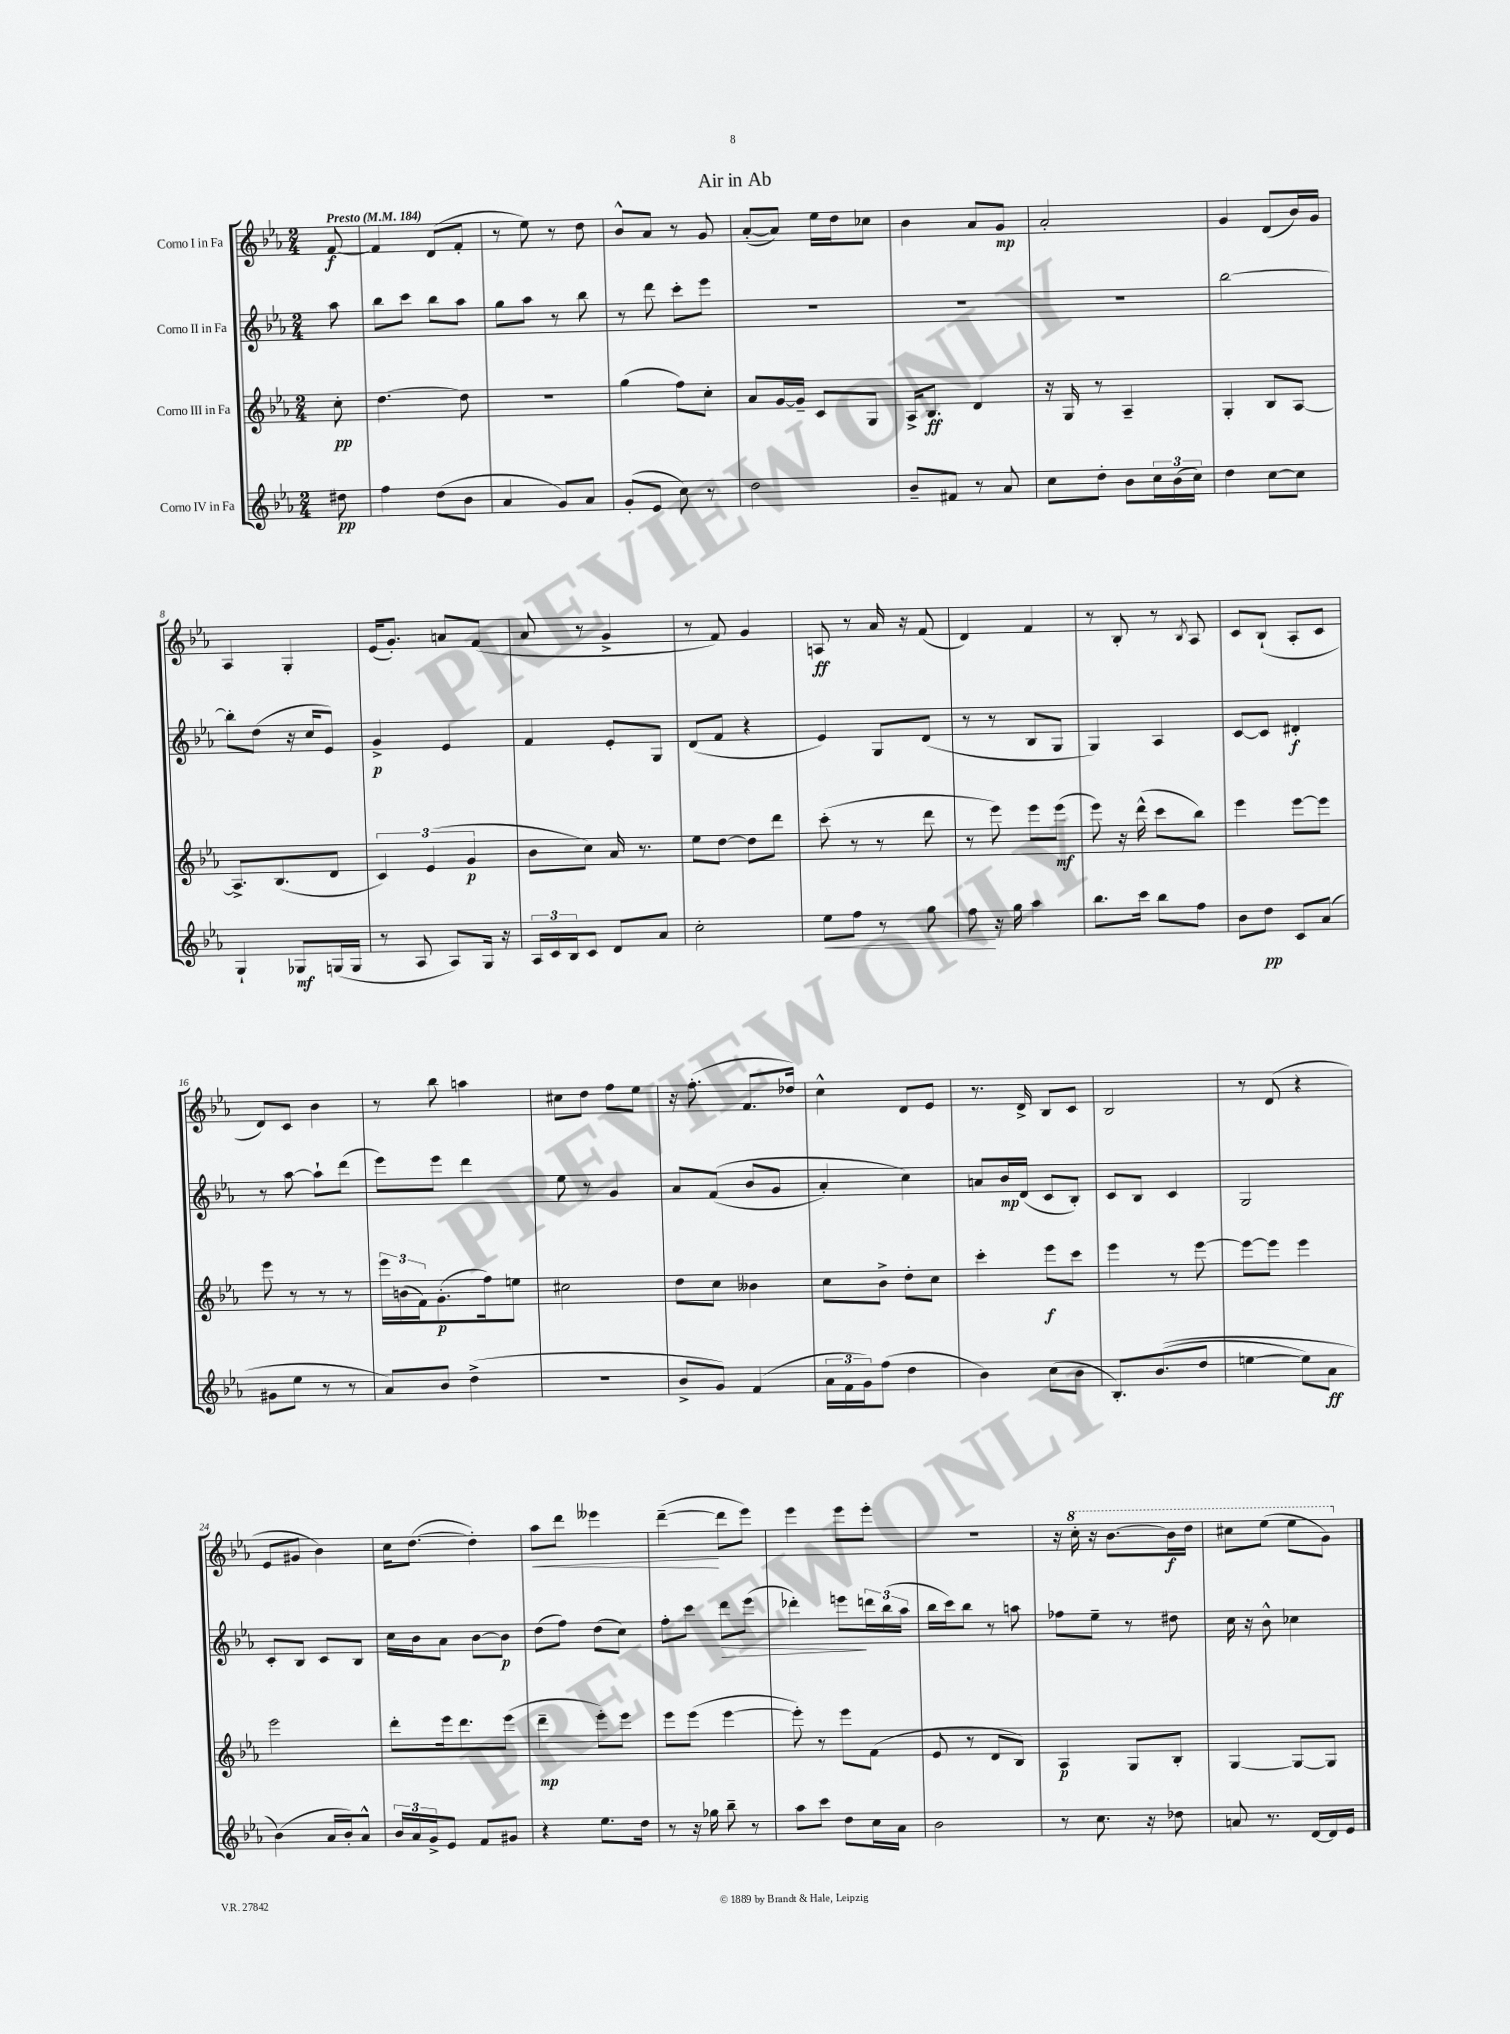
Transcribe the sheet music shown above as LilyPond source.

\header { title = "Air in Ab" }
<<
\new StaffGroup <<
\new Staff = "s0" \with { instrumentName = "Corno I in Fa" } {
    \clef treble \key ees \major \numericTimeSignature \time 2/4 \partial 8 \tempo "Presto" 4 = 184
    f'8~\f |
    f'4 d'8( f'8-. |
    r8 ees''8) r8 d''8 |
    bes'8-^ aes'8 r8 g'8 |
    aes'8~-.( aes'8) ees''16 d''16 ces''8 |
    bes'4 aes'8 g'8\mp |
    aes'2-. |
    g'4 d'8( bes'16) g'16 |
    aes4 g4-. |
    ees'16( g'8.-.) a'8 f'8( |
    aes'8 r8 g'4-> |
    r8 f'8) g'4 |
    a8\ff r8 aes'16 r16 f'8( |
    d'4) f'4 |
    r8 bes8-. r8 \acciaccatura { bes8 } aes8 |
    c'8 bes8-!( aes8-. c'8 |
    d'8) c'8 bes'4 |
    r8 bes''8 a''4 |
    cis''8 d''8 f''8 ees''8 |
    r16 f''8.-.( f'8. des''16) |
    c''4-^ d'8 ees'8 |
    r8. d'16-> bes8 c'8 |
    bes2 |
    r8 d'8( r4 |
    ees'8 gis'8 bes'4) |
    c''16 d''8.~( d''4-.) |
    aes''8\< d'''8 eeses'''4 |
    d'''4~--\!( d'''8 ees'''8) |
    ees'''4 ees'''8 ees'''8-. |
    R2 |
    r16 \ottava #1 c'''16-. r16 bes''8.~ bes''16\f d'''16 |
    cis'''8 ees'''8( ees'''8 g''8) \ottava #0 \bar "|." |
}
\new Staff = "s1" \with { instrumentName = "Corno II in Fa" } {
    \clef treble \key ees \major \numericTimeSignature \time 2/4 \partial 8
    aes''8 |
    bes''8 c'''8 bes''8 aes''8 |
    g''8 aes''8 r8 bes''8 |
    r8 d'''8 c'''8-. ees'''8 |
    R2 |
    R2 |
    r2 |
    bes''2~ |
    bes''8-. d''8( r16 c''16 ees'8) |
    g'4->\p ees'4 |
    f'4 ees'8-. g8 |
    d'8( f'8 r4 |
    ees'4) g8 d'8( |
    r8 r8 bes8 g8 |
    g4) aes4 |
    c'8~ c'8 dis'4-.\f |
    r8 aes''8~ aes''8-! d'''8( |
    ees'''8) ees'''8 d'''4 |
    ees''8 r8 g'4 |
    aes'8 f'8(\( bes'8 g'8 |
    aes'4-.) c''4\) |
    a'8 bes'16\mp d'16( c'8 bes8-.) |
    c'8 bes8 c'4 |
    g2 |
    c'8-. bes8 c'8 bes8 |
    c''16 bes'16 aes'8 bes'8~ bes'8\p |
    d''8( f''8) d''8( c''8) |
    f''8-. c'''8 d'''8\> ees'''8( |
    des'''4-.) e'''8\! \tuplet 3/2 { d'''16 bes''16( aes''16 } |
    bes''16 c'''16) bes''8 r8 a''8 |
    fes''8 ees''8-- r8 dis''8 |
    c''16 r16 bes'8-^ ces''4 \bar "|." |
}
\new Staff = "s2" \with { instrumentName = "Corno III in Fa" } {
    \clef treble \key ees \major \numericTimeSignature \time 2/4 \partial 8
    c''8-.\pp |
    d''4.~ d''8 |
    r2 |
    g''4( f''8) c''8-. |
    aes'8 g'16~ g'16-- c'8 g8 |
    aes16-> bes8.\ff d'4 |
    r16 g16 r8 aes4-- |
    g4-. bes8 aes8~ |
    aes8.-> bes8.( d'8 |
    \tuplet 3/2 { c'4) ees'4( g'4\p } |
    bes'8 c''8) aes'16 r8. |
    ees''8 d''8~ d''8 d'''8 |
    c'''8-.( r8 r8 d'''8 |
    r8 ees'''8) ees'''8 ees'''8\mf( |
    ees'''8) r16 d'''16-^( c'''8 bes''8) |
    ees'''4 ees'''8~ ees'''8 |
    ees'''8 r8 r8 r8 |
    \tuplet 3/2 { ees'''16 b'16( f'16) } g'8.-.\p( f''16) e''8 |
    cis''2 |
    d''8 c''8 beses'4 |
    c''8 bes'8-> d''8-. c''8 |
    c'''4-. ees'''8\f c'''8 |
    ees'''4 r8 ees'''8~ |
    ees'''8~ ees'''8 ees'''4 |
    ees'''2 |
    d'''8-. ees'''16 d'''8. ees'''8( |
    d'''4--\mp ees'''8-.) ees'''8 |
    ees'''8 ees'''8( ees'''4~ |
    ees'''8-.) r8 ees'''8 f'8( |
    ees'8 r8 d'8 bes8) |
    aes4\p g8 bes8-. |
    g4~ g8~ g8 \bar "|." |
}
\new Staff = "s3" \with { instrumentName = "Corno IV in Fa" } {
    \clef treble \key ees \major \numericTimeSignature \time 2/4 \partial 8
    dis''8\pp |
    f''4 d''8( bes'8 |
    aes'4 g'8) aes'8 |
    g'8-.( ees'8 c''8) r8 |
    d''2 |
    bes'8-- fis'8 r8 aes'8 |
    c''8 d''8-. bes'8 \tuplet 3/2 { c''16 bes'16( c''16) } |
    d''4 c''8~ c''8 |
    g4-! ges8\mf g16( g16 |
    r8 aes8 aes8) g16 r16 |
    \tuplet 3/2 { aes16 c'16 bes16 } c'8 d'8 aes'8 |
    c''2-. |
    ees''8\< f''8 r8 g''8 |
    f''8\! r16 g''16 aes''4 |
    bes''8. c'''16 bes''8 f''8 |
    bes'8 d''8\pp c'8 aes'8( |
    gis'8 ees''8 r8 r8 |
    aes'8) bes'8 d''4->( |
    R2 |
    bes'8-> g'8) f'4( |
    \tuplet 3/2 { aes'16 f'16 g'16) } f''8( d''4 |
    bes'4) c''8( bes'8 |
    bes8.-.) bes'8.(\( d''8 |
    e''4~ e''8) aes'8\ff |
    bes'4(\) aes'16 bes'16-.) aes'8-^ |
    \tuplet 3/2 { bes'16 aes'16 g'16-> } ees'8 f'8 gis'8 |
    r4 ees''8. d''16 |
    r8 r16 ges''16 bes''8-- r8 |
    aes''8 c'''8 d''8 c''16 aes'16 |
    bes'2 |
    r8 c''8. r16 des''8 |
    a'8 r8. d'16~ d'16 ees'16 \bar "|." |
}
>>
>>
